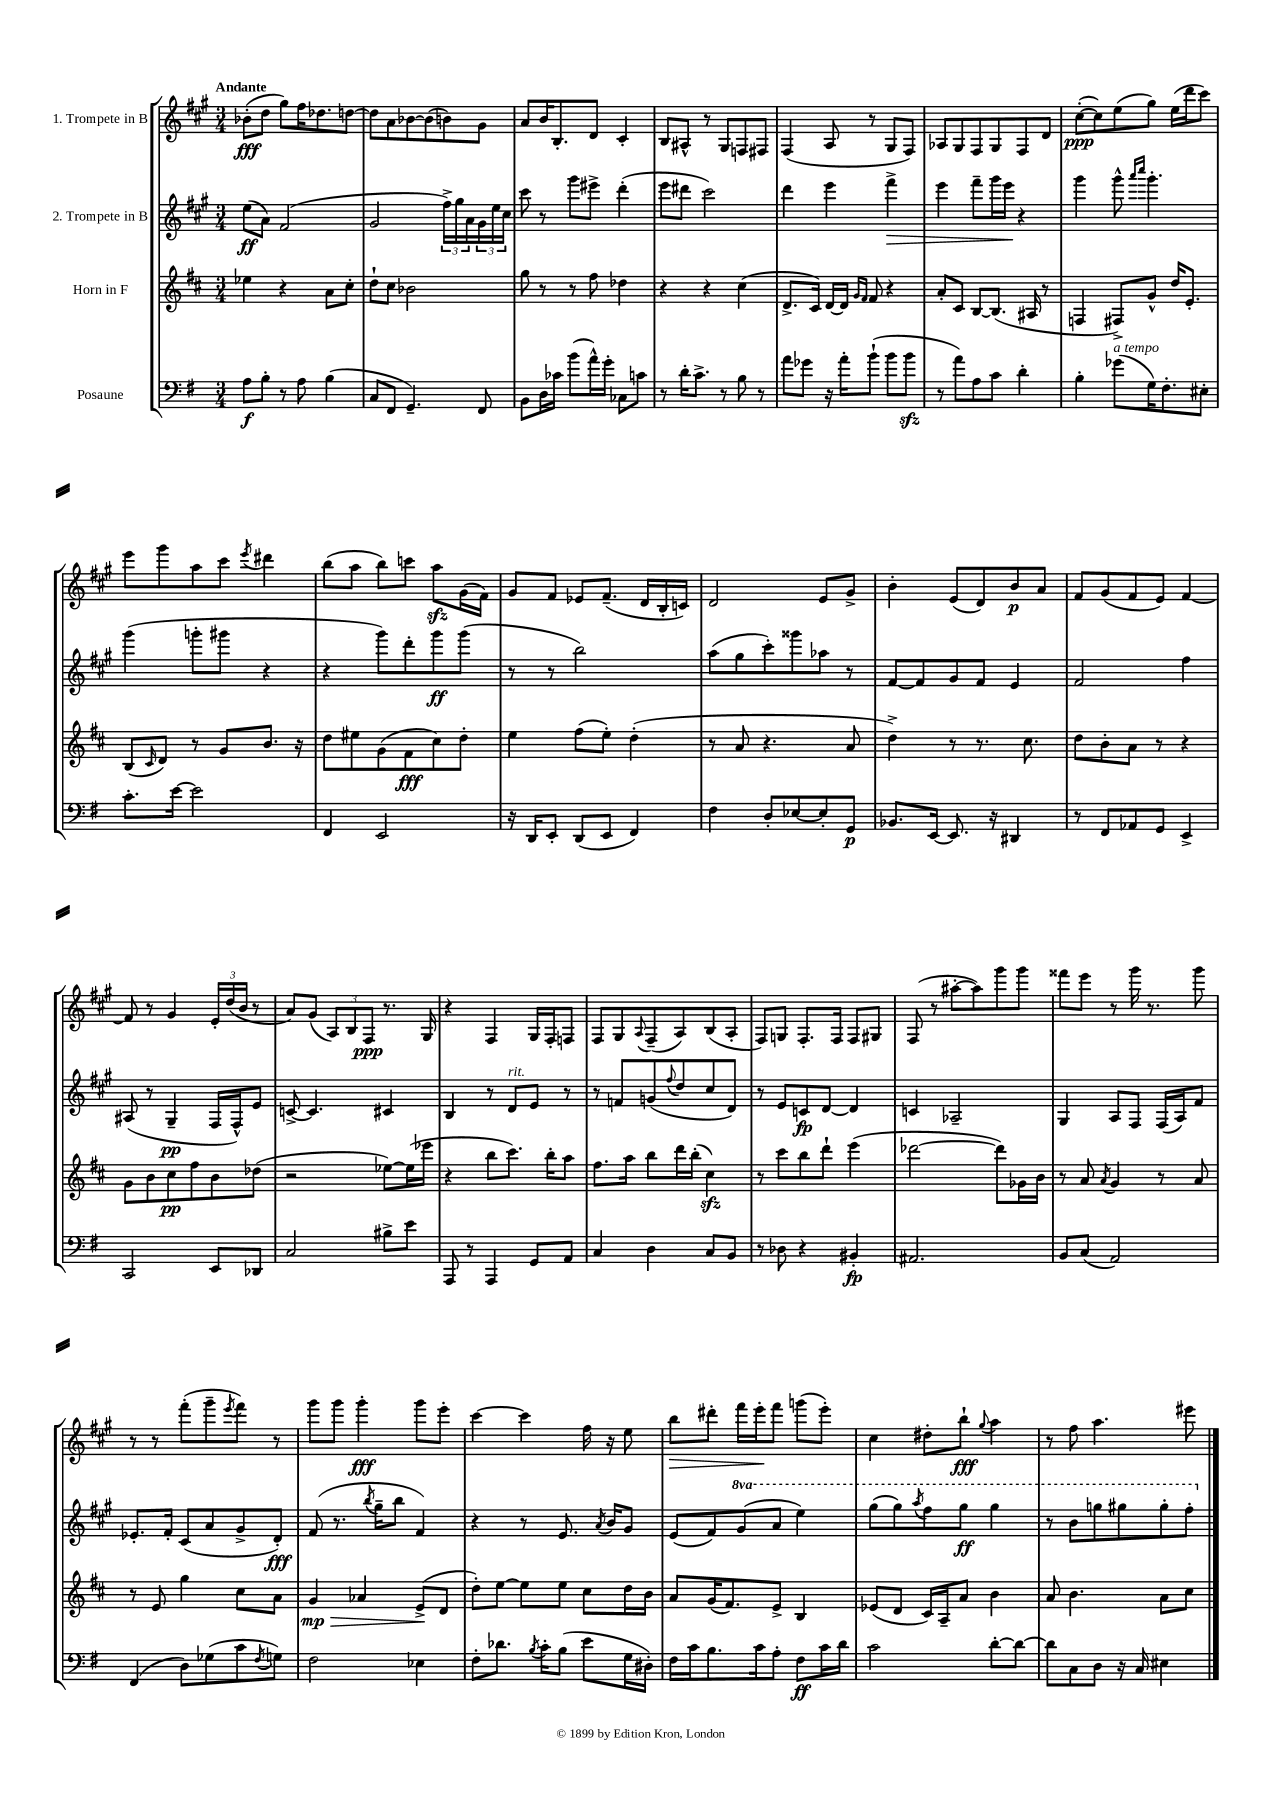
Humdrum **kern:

**kern	**dynam	**kern	**dynam	**kern	**dynam	**kern	**dynam
*part4	*part4	*part3	*part3	*part2	*part2	*part1	*part1
*staff4	*staff4	*staff3	*staff3	*staff2	*staff2	*staff1	*staff1
*I"Posaune	*	*I"Horn in F	*	*I"2. Trompete in B	*	*I"1. Trompete in B	*
*clefF4	*	*clefG2	*	*clefG2	*	*clefG2	*
*k[f#]	*	*k[f#c#]	*	*k[f#c#g#]	*	*k[f#c#g#]	*
*M3/4	*	*M3/4	*	*M3/4	*	*M3/4	*
=1	=1	=1	=1	=1	=1	=1	=1
!	!	!	!	!	!	!LO:TX:a:B:t=Andante	!
8A\L	f	4ee-X\	.	(8ee\L	ff	(8b-X'\L	fff
8B'\J	.	.	.	8a\J)	.	8dd\J	.
8r	.	4r	.	(2f#/	.	8gg#\L)	.
8A\	.	.	.	.	.	16ff#\K	.
.	.	.	.	.	.	8.dd-X\	.
(4B\	.	8a\L	.	.	.	.	.
.	.	8cc#'\J	.	.	.	[8ddn\J	.
=2	=2	=2	=2	=2	=2	=2	=2
8C/L	.	8dd`\L	.	2g#/	.	8dd\L]	.
8FF#/J	.	8cc#\J	.	.	.	8a\	.
4.GG~/)	.	2b-X\	.	.	.	[8b-X\	.
.	.	.	.	.	.	(8b-\]	.
.	.	.	.	24ff#^\LL)	.	8bn\)	.
.	.	.	.	24gg#\	.	.	.
.	.	.	.	24a\	.	.	.
8FF#/	.	.	.	24g#\	.	8g#\J	.
.	.	.	.	24ee\	.	.	.
.	.	.	.	24cc#\JJ	.	.	.
=3	=3	=3	=3	=3	=3	=3	=3
8BB\L	.	8gg\	.	8ccc#\	.	8a/L	.
16D\L	.	8r	.	8r	.	16b/K	.
16c-X\JJ	.	.	.	.	.	8.B'/	.
(8b\L	.	8r	.	8ggg#\L	.	.	.
16a^^\L)	.	8ff#\	.	8eee#X^\J	.	8d/J	.
16g'\JJ	.	.	.	.	.	.	.
8C-X\L	.	4dd-X\	.	(4ddd'\	.	4c#'/	.
8cn\J	.	.	.	.	.	.	.
=4	=4	=4	=4	=4	=4	=4	=4
8r	.	4r	.	8eee\L	.	8B/L	.
16d'\KL	.	.	.	8ddd#X\J	.	8A#X^^/J	.
8.c^\J	.	.	.	.	.	.	.
.	.	4r	.	2ccc#\)	.	8r	.
8r	.	.	.	.	.	8G#/L	.
8B\	.	(4cc#\	.	.	.	8Fn/	.
8r	.	.	.	.	.	8F#X/J	.
=5	=5	=5	=5	=5	=5	=5	=5
8a\L	.	8.d^/L	.	4ddd\	.	(4F#/	.
8g-X\J	.	.	.	.	.	.	.
.	.	16c#/Jk)	.	.	.	.	.
16r	.	[16d/LL	.	4eee\	.	8A/	.
16a'\KL	.	16d/JJ]	.	.	.	.	.
.	.	16qqg/LL	.	.	.	.	.
.	.	16qqf#/JJ	.	.	.	.	.
(8b`\J	.	8f#/	.	.	.	8r	.
!	!	!	!	!	!LO:HP:b	!	!
8b\L	.	4r	.	4fff#^\	>	8G#/L	.
8bzz\J	.	.	.	.	.	8F#/J)	.
=6	=6	=6	=6	=6	=6	=6	=6
8r	.	8a'/L	.	4eee\	.	8A-X/L	.
8a\L)	.	8c#/J	.	.	.	8G#/	.
8A\	.	[8B/L	.	8fff#~\L	.	8F#/	.
8c\J	.	(8.B/J]	.	16ggg#\L	.	8G#/	.
.	.	.	.	16eee\JJ	.	.	.
4d'\	.	.	.	4r	]	8F#/	.
.	.	16A#X/	.	.	.	.	.
.	.	8r	.	.	.	8d/J	.
=7	=7	=7	=7	=7	=7	=7	=7
4B'\	.	4Fn/	.	4ggg#\	.	([8cc#'\L	ppp
.	.	.	.	.	.	8cc#\])	.
!LO:TX:a:i:t=a tempo	!	!	!	!	!	!	!
(8g-X\L	.	8F#X^/L)	.	8ggg#^^\	.	(8ee\	.
.	.	.	.	16qqaaa/LL	.	.	.
.	.	.	.	16qqcccc#/JJ	.	.	.
16G\K)	.	8g^^/J	.	4.ggg#'\	.	8gg#\J)	.
8.F#'\	.	.	.	.	.	.	.
.	.	16dd/KL	.	.	.	(16ee\LL	.
.	.	8.e'/J	.	.	.	16ddd\J	.
8E#X'\J	.	.	.	.	.	8ccc#\J)	.
!!LO:LB:g=z
=8	=8	=8	=8	=8	=8	=8	=8
8.c'\L	.	(8B/L	.	(4ggg#\	.	8eee\L	.
.	.	16qqc#/	.	.	.	.	.
.	.	8d/J)	.	.	.	8ggg#\	.
[16e\Jk	.	.	.	.	.	.	.
2e\]	.	8r	.	8gggn'\L	.	8aa\	.
.	.	8g/L	.	8ggg#X\J	.	8ccc#\J	.
.	.	.	.	.	.	8qeee/	.
.	.	8.b/J	.	4r	.	4ddd#X\	.
.	.	16r	.	.	.	.	.
=9	=9	=9	=9	=9	=9	=9	=9
4FF#/	.	8dd\L	.	4r	.	(8bb\L	.
.	.	8ee#X\	.	.	.	8aa\J	.
2EE/	.	(8g\	.	8ggg#\L)	.	8bb\L)	.
.	.	8f#\	fff	8ddd'\	.	8cccn\J	.
.	.	8cc#\)	.	8ggg#\	ff	8aazz\L	.
.	.	8dd'\J	.	(8ggg#\J	.	(16g#\L	.
.	.	.	.	.	.	16f#\JJ)	.
=10	=10	=10	=10	=10	=10	=10	=10
16r	.	4ee\	.	8r	.	8g#/L	.
16DD/KL	.	.	.	.	.	.	.
8EE'/J	.	.	.	8r	.	8f#/J	.
(8DD/L	.	(8ff#\L	.	2bb\)	.	8e-X/L	.
8EE/J	.	8ee'\J)	.	.	.	(8.f#~/J	.
4FF#/)	.	(4dd'\	.	.	.	.	.
.	.	.	.	.	.	16d/LL	.
.	.	.	.	.	.	16B'/	.
.	.	.	.	.	.	16cn/JJ)	.
=11	=11	=11	=11	=11	=11	=11	=11
4F#\	.	8r	.	(8aa\L	.	2d/	.
.	.	8a/	.	8gg#\	.	.	.
8D'/L	.	4.r	.	8ccc#'\)	.	.	.
[8E-X/	.	.	.	8ggg##X\	.	.	.
8E-'/]	.	.	.	8aa-X\J	.	8e/L	.
8GG/J	p	8a/	.	8r	.	8g#^/J	.
=12	=12	=12	=12	=12	=12	=12	=12
8.BB-X/L	.	4dd^\)	.	[8f#/L	.	4b'\	.
.	.	.	.	8f#/]	.	.	.
[16EE/Jk	.	.	.	.	.	.	.
8.EE/]	.	8r	.	8g#/	.	(8e/L	.
.	.	8.r	.	8f#/J	.	8d/)	.
16r	.	.	.	.	.	.	.
4DD#X/	.	.	.	4e/	.	8b/	p
.	.	8.cc#\	.	.	.	.	.
.	.	.	.	.	.	8a/J	.
=13	=13	=13	=13	=13	=13	=13	=13
8r	.	8dd\L	.	2f#/	.	8f#/L	.
8FF#/L	.	8b'\	.	.	.	(8g#/	.
8AA-X/	.	8a\J	.	.	.	8f#/	.
8GG/J	.	8r	.	.	.	8e/J)	.
4EE^/	.	4r	.	4ff#\	.	[4f#/	.
!!LO:LB:g=z
=14	=14	=14	=14	=14	=14	=14	=14
2CC/	.	8g\L	.	(8A#X/	.	8f#/]	.
.	.	8b\	.	8r	.	8r	.
.	.	8cc#\	pp	4G#~/	pp	4g#/	.
.	.	8ff#\	.	.	.	.	.
8EE/L	.	8b\	.	16F#/LL	.	24e'/LL	.
.	.	.	.	.	.	(24dd/	.
.	.	.	.	16F#^^/J)	.	.	.
.	.	.	.	.	.	24b/JJ	.
8DD-X/J	.	(8dd-X\J	.	8e/J	.	8r	.
=15	=15	=15	=15	=15	=15	=15	=15
2C/	.	2r	.	[8cn^/	.	8a/L)	.
.	.	.	.	4.c/]	.	(8g#/J	.
.	.	.	.	.	.	12A/L)	.
.	.	.	.	.	.	12B/	.
.	.	.	.	.	.	12F#/J	ppp
8B#X^\L	.	[8ee-X\L)	.	4c#X/	.	8.r	.
8e\J	.	(16ee-\L]	.	.	.	.	.
.	.	16eee-X\JJ	.	.	.	16G#/	.
=16	=16	=16	=16	=16	=16	=16	=16
8AAA/	.	4r	.	4B/	.	4r	.
8r	.	.	.	.	.	.	.
4AAA/	.	8bb\L	.	8r	.	4F#/	.
!	!	!	!	!LO:TX:a:i:t=rit.	!	!	!
.	.	8.ccc#\J)	.	8d/L	.	.	.
8GG/L	.	.	.	8e/J	.	16G#/LL	.
.	.	16bb'\KL	.	.	.	16F#'/J	.
8AA/J	.	8aa\J	.	8r	.	8Fn/J	.
=17	=17	=17	=17	=17	=17	=17	=17
4C/	.	8.ff#\L	.	8r	.	8F#/L	.
.	.	.	.	8fn/L	.	8G#/	.
.	.	16aa\Jk	.	.	.	.	.
.	.	.	.	.	.	8qqA/	.
4D\	.	8bb\L	.	(8gn/	.	(8F#~/	.
.	.	.	.	8qqff#/	.	.	.
.	.	16ddd\L	.	8dd/	.	8A/)	.
.	.	(16bb'\JJ	.	.	.	.	.
8C/L	.	4cc#zz\)	.	8cc#/	.	(8B/	.
8BB/J	.	.	.	8d/J)	.	8A'/J	.
=18	=18	=18	=18	=18	=18	=18	=18
8r	.	8r	.	8r	.	8F#/L)	.
8D-X\	.	8ccc#\L	.	8e/L	.	8Gn/J	.
4r	.	8bb\	.	8cn/	fp	8.F#'/L	.
.	.	8ddd`\J	.	[8d/J	.	.	.
.	.	.	.	.	.	16F#/Jk	.
4BB#X'/	fp	(4eee\	.	4d/]	.	8F#/L	.
.	.	.	.	.	.	8G#X/J	.
=19	=19	=19	=19	=19	=19	=19	=19
2.AA#X/	.	[2ddd-X\	.	4cn/	.	(8F#/	.
.	.	.	.	.	.	8r	.
.	.	.	.	2A-X~/	.	[8aa#X'\L	.
.	.	.	.	.	.	8aa#\])	.
.	.	8ddd-\L])	.	.	.	8ggg#\	.
.	.	16g-X\L	.	.	.	8ggg#\J	.
.	.	16b\JJ	.	.	.	.	.
=20	=20	=20	=20	=20	=20	=20	=20
8BB/L	.	8r	.	4G#/	.	8fff##X\L	.
(8C/J	.	8a/	.	.	.	8eee\J	.
.	.	8qa/	.	.	.	.	.
2AA/)	.	4g/	.	8A/L	.	8r	.
.	.	.	.	8F#/J	.	16ggg#\	.
.	.	.	.	.	.	8.r	.
.	.	8r	.	(16F#/LL	.	.	.
.	.	.	.	16A/J)	.	.	.
.	.	8a/	.	8f#/J	.	8ggg#\	.
!!LO:LB:g=z
=21	=21	=21	=21	=21	=21	=21	=21
(4FF#/	.	8r	.	8.e-X'/L	.	8r	.
.	.	8e/	.	.	.	8r	.
.	.	.	.	16f#'/Jk	.	.	.
8D\L)	.	4gg\	.	(8c#/L	.	(8fff#'\L	.
(8G-X\	.	.	.	8a/	.	8ggg#~\	.
.	.	.	.	.	.	8qeee/	.
8c\	.	8cc#\L	.	8g#^/	.	8fff#\J)	.
8qF#/	.	.	.	.	.	.	.
8Gn\J)	.	8a\J	.	8d'/J)	fff	8r	.
=22	=22	=22	=22	=22	=22	=22	=22
!	!	!	!LO:HP:b	!	!	!	!
2F#\	.	4g/	> mp	(8f#/	.	8ggg#\L	.
.	.	.	.	8.r	.	8ggg#\J	.
.	.	4a-X/	.	.	.	4ggg#'\	fff
.	.	.	.	8qbb/	.	.	.
.	.	.	.	16gg#~\KL	.	.	.
.	.	.	.	8bb\J	.	.	.
4E-X\	.	(8e^/L	.	4f#/)	.	8ggg#\L	.
.	.	8d/J	]	.	.	8eee'\J	.
=23	=23	=23	=23	=23	=23	=23	=23
8F#'\L	.	8dd'\L)	.	4r	.	[4ccc#\	.
8.d-X\J	.	[8ee\J	.	.	.	.	.
.	.	8ee\L]	.	8r	.	4ccc#\]	.
8qB/	.	.	.	.	.	.	.
16c'\KL	.	.	.	.	.	.	.
(8B\J	.	8ee\J	.	8.e/	.	.	.
8e\L	.	8cc#\L	.	.	.	16ff#\	.
.	.	.	.	8qa/	.	.	.
.	.	.	.	16b/KL	.	16r	.
16G\L	.	16dd\L	.	8g#/J	.	8ee\	.
16D#X'\JJ)	.	16b\JJ	.	.	.	.	.
=24	=24	=24	=24	=24	=24	=24	=24
!	!	!	!	!	!	!	!LO:HP:b
16F#\LL	.	8a/L	.	(8e/L	.	8bb\L	>
16c\J	.	.	.	.	.	.	.
8.B\	.	(16g/K	.	8f#/)	.	8ddd#X'\J	.
.	.	8.f#/)	.	.	.	.	.
*	*	*	*	*8va	*	*	*
.	.	.	.	(8gg#/	.	16fff#\LL	.
16c\k	.	.	.	.	.	16eee'\J	.
8A'\J	.	8e^/J	.	8aa/J	.	8fff#\J	]
8F#\L	ff	4B/	.	4eee\)	.	(8gggn\L	.
16c\L	.	.	.	.	.	8eee'\J)	.
16d\JJ	.	.	.	.	.	.	.
=25	=25	=25	=25	=25	=25	=25	=25
2c\	.	(8e-X/L	.	(8ggg#\L	.	4cc#\	.
.	.	8d/J	.	8ggg#\)	.	.	.
.	.	.	.	8qaaa/	.	.	.
.	.	16c#/LL)	.	8fff#\	.	8dd#X'\L	.
.	.	16A~/J	.	.	.	.	.
.	.	8a/J	.	8ggg#\J	ff	8bb`\J	fff
.	.	.	.	.	.	8qqgg#/	.
[8d'\L	.	4b\	.	4ggg#\	.	4aa\	.
8d\J_	.	.	.	.	.	.	.
=26	=26	=26	=26	=26	=26	=26	=26
8d\L]	.	8a/	.	8r	.	8r	.
8C\	.	4.b\	.	8bb\L	.	8ff#\	.
8D\J	.	.	.	8gggn\	.	4.aa\	.
16r	.	.	.	8ggg#X\	.	.	.
16C/	.	.	.	.	.	.	.
4E#X\	.	8a\L	.	8ggg#'\	.	.	.
.	.	8cc#\J	.	8fff#'\J	.	8eee#X\	.
*	*	*	*	*X8va	*	*	*
==	==	==	==	==	==	==	==
*-	*-	*-	*-	*-	*-	*-	*-
